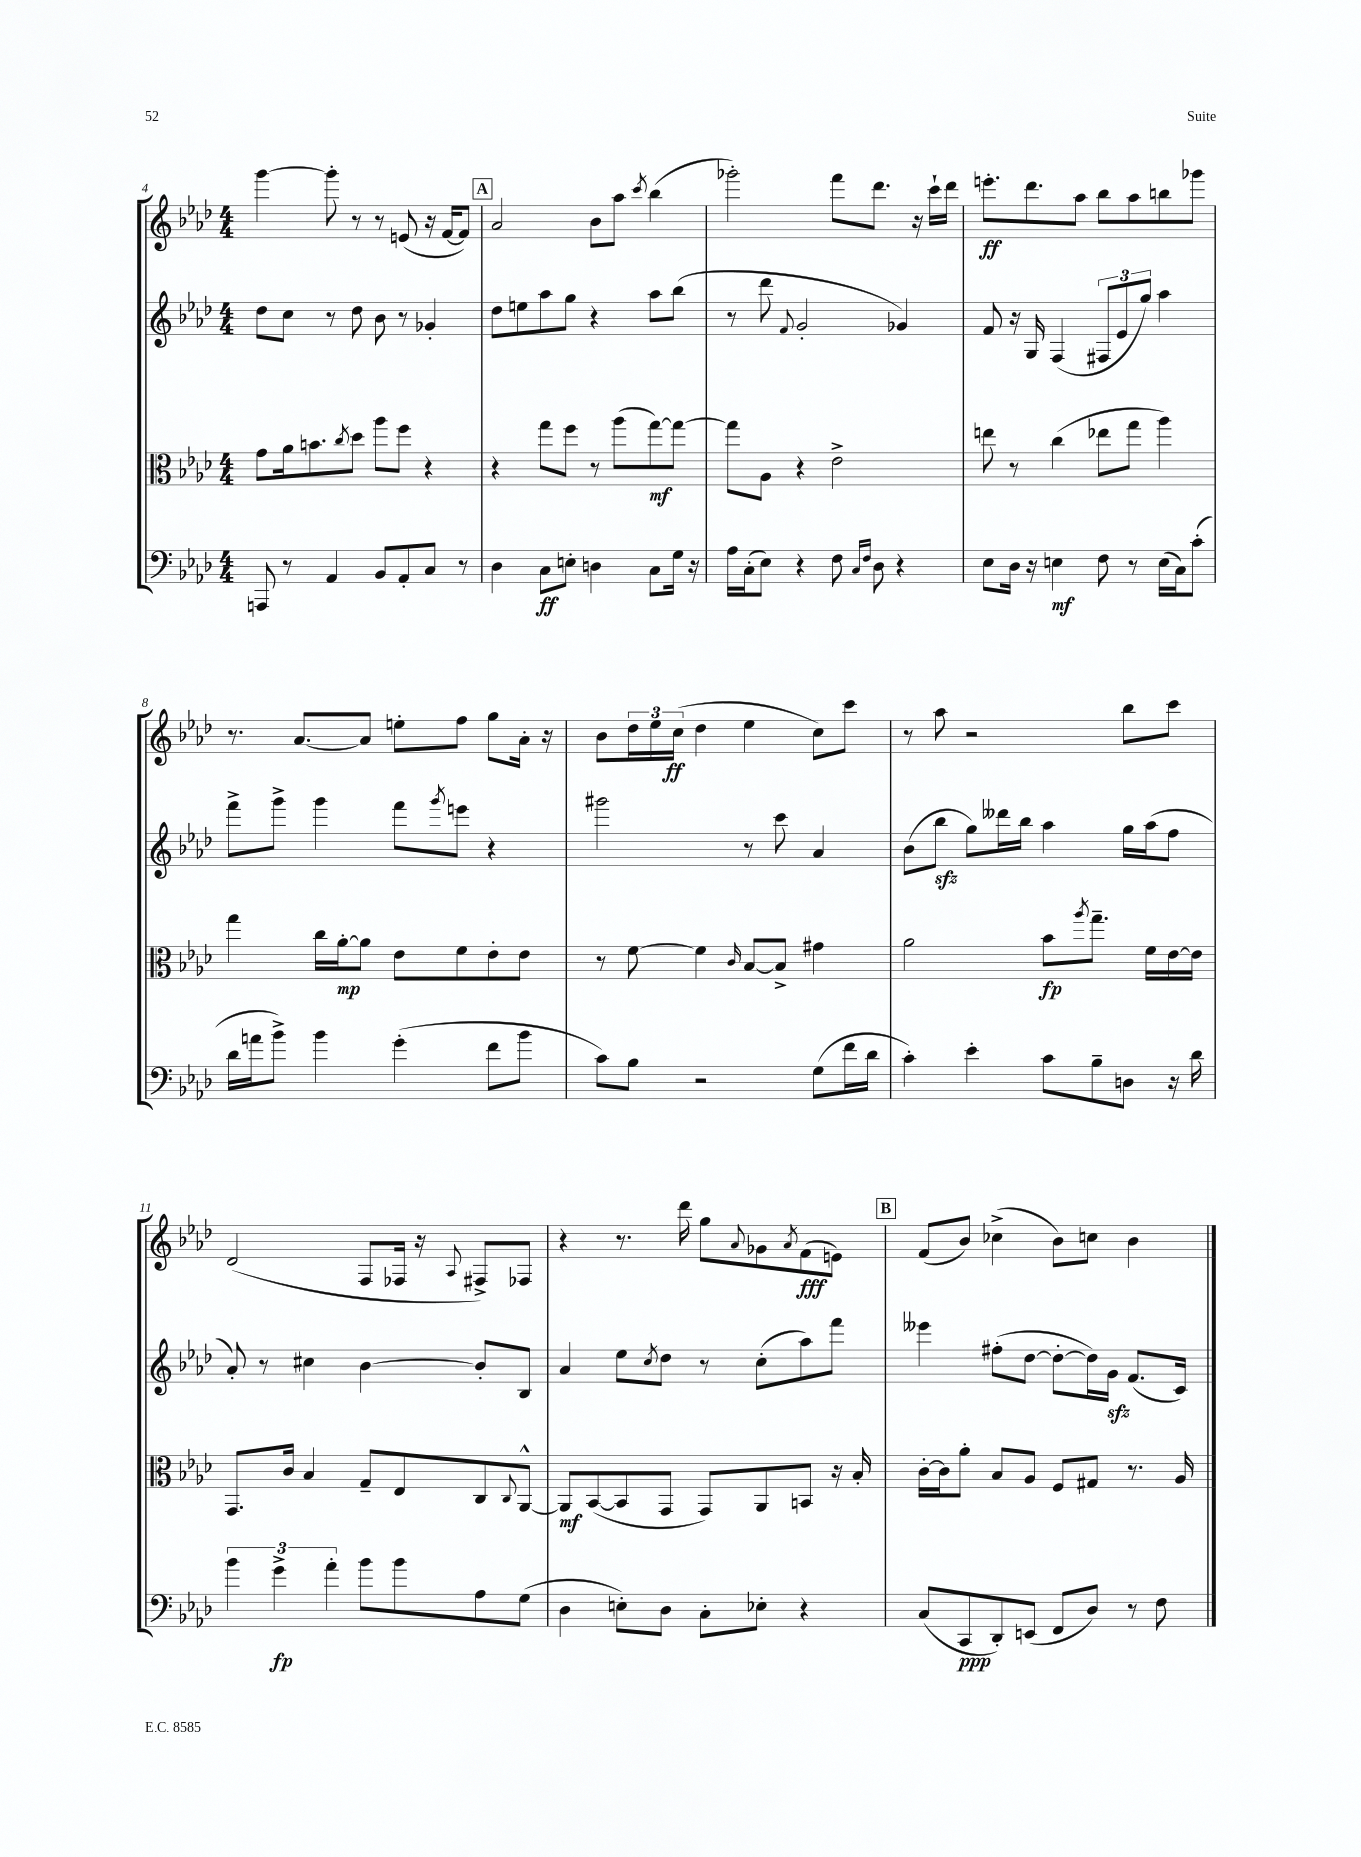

**kern	**kern	**kern	**kern
*staff4	*staff3	*staff2	*staff1
*clefF4	*clefC3	*clefG2	*clefG2
*k[b-e-a-d-]	*k[b-e-a-d-]	*k[b-e-a-d-]	*k[b-e-a-d-]
*M4/4	*M4/4	*M4/4	*M4/4
8AAA	8g	8dd-	[4ggg
8r	16a-	8cc	.
.	8.b	.	.
4AA-	.	8r	8ggg']
.	8qcc	.	.
.	8dd-	8dd-	8r
8BB-	8aa-	8b-	8r
8AA-'	8ff	8r	(8e
8C	4r	4g-'	16r
.	.	.	[16f
8r	.	.	8f])
=	=	=	=
4D-	4r	8dd-	2a-
.	.	8ee	.
8C	8gg	8aa-	.
8E'	8ff	8gg	.
4D	8r	4r	8b-
.	(8aa-	.	8aa-
.	.	.	8qccc
8C	[8gg)	8aa-	(4bb-
16G	8gg_	(8bb-	.
16r	.	.	.
=	=	=	=
16A-	8gg]	8r	2ggg-')
(16C'	.	.	.
8E-)	8A-	8ddd-	.
.	.	8qqf	.
4r	4r	2g'	.
8F	2e-^	.	8fff
16qqC	.	.	.
16qqF	.	.	.
8D-	.	.	8.ddd-
4r	.	4g-)	.
.	.	.	16r
.	.	.	16ccc`
.	.	.	16ddd-
=	=	=	=
8E-	8ee	8f	8.eee'
16D-	8r	16r	.
16r	.	16G	8.ddd-
4E	(4cc	(4F	.
.	.	.	8aa-
8F	8ee-	12F#	8bb-
.	.	12e-	.
8r	8gg	.	8aa-
.	.	12gg)	.
(16E	4aa-)	4aa-	8bb
16C)	.	.	.
(8c'	.	.	8ggg-
=	=	=	=
16d-	4gg	8fff^	8.r
16a	.	.	.
8b-^)	.	8ggg^	.
.	.	.	[8.a-
4b-	16cc	4ggg	.
.	[16a-'	.	.
.	8a-]	.	8a-]
(4g'	8e-	8fff	8ee'
.	.	8qggg	.
.	8f	8eee	8ff
8f	8e-'	4r	8gg
8b-	8e-	.	16a-'
.	.	.	16r
=	=	=	=
8c)	8r	2ggg#	8b-
8B-	[8f	.	24dd-
.	.	.	24ee-
.	.	.	(24cc
2r	4f]	.	4dd-
.	16qqc	.	.
.	[8B-	8r	4ee-
.	8B-^]	8ccc	.
(8G	4g#	4a-	8cc)
16f	.	.	8ccc
16d-	.	.	.
=	=	=	=
4c')	2a-	(8b-	8r
.	.	8bb-	8aa-
4e-'	.	8gg)	2r
.	.	16ddd--	.
.	.	16bb-	.
8c	8b-	4aa-	.
.	8qaa-	.	.
8B-~	8.gg~	.	.
8D	.	16gg	8bb-
.	16f	(16aa-	.
16r	[16e-	8ff	8ccc
16d-	16e-]	.	.
=	=	=	=
6b-	8.GG	8a-')	(2d-
.	.	8r	.
6g^	.	.	.
.	16c	.	.
.	4B-	4cc#	.
6a-'	.	.	.
8b-	8G~	[4b-	8F
8b-	8E-	.	16F-
.	.	.	16r
.	.	.	8qqA-
8A-	8C	8b-']	8F#^)
.	8qqC	.	.
(8G	[8AA-^^	8B-	8F-
=	=	=	=
4D-	8AA-]	4a-	4r
.	([8BB-	.	.
8E')	8BB-]	8ee-	8.r
.	.	8qcc	.
8D-	8GG	8dd-	.
.	.	.	16ddd-
8C'	8GG)	8r	8gg
.	.	.	8qqa-
8E-'	8AA-	(8cc'	8g-
.	.	.	8qa-
4r	8BB	8aa-)	(8f
.	16r	8fff	8e)
.	16B-'	.	.
=	=	=	=
(8C	[16c'	4eee--	(8f
.	16c]	.	.
8CC	8a-'	.	8b-)
8DD-')	8B-	(8ff#'	(4cc-^
(8EE	8A-	[8dd-	.
8FF	8F	8dd-'_	8b-)
8D-)	8G#	16dd-])	8cc
.	.	16g	.
8r	8.r	(8.f	4b-
8F	.	.	.
.	16A-	16c)	.
==	==	==	==
*-	*-	*-	*-
